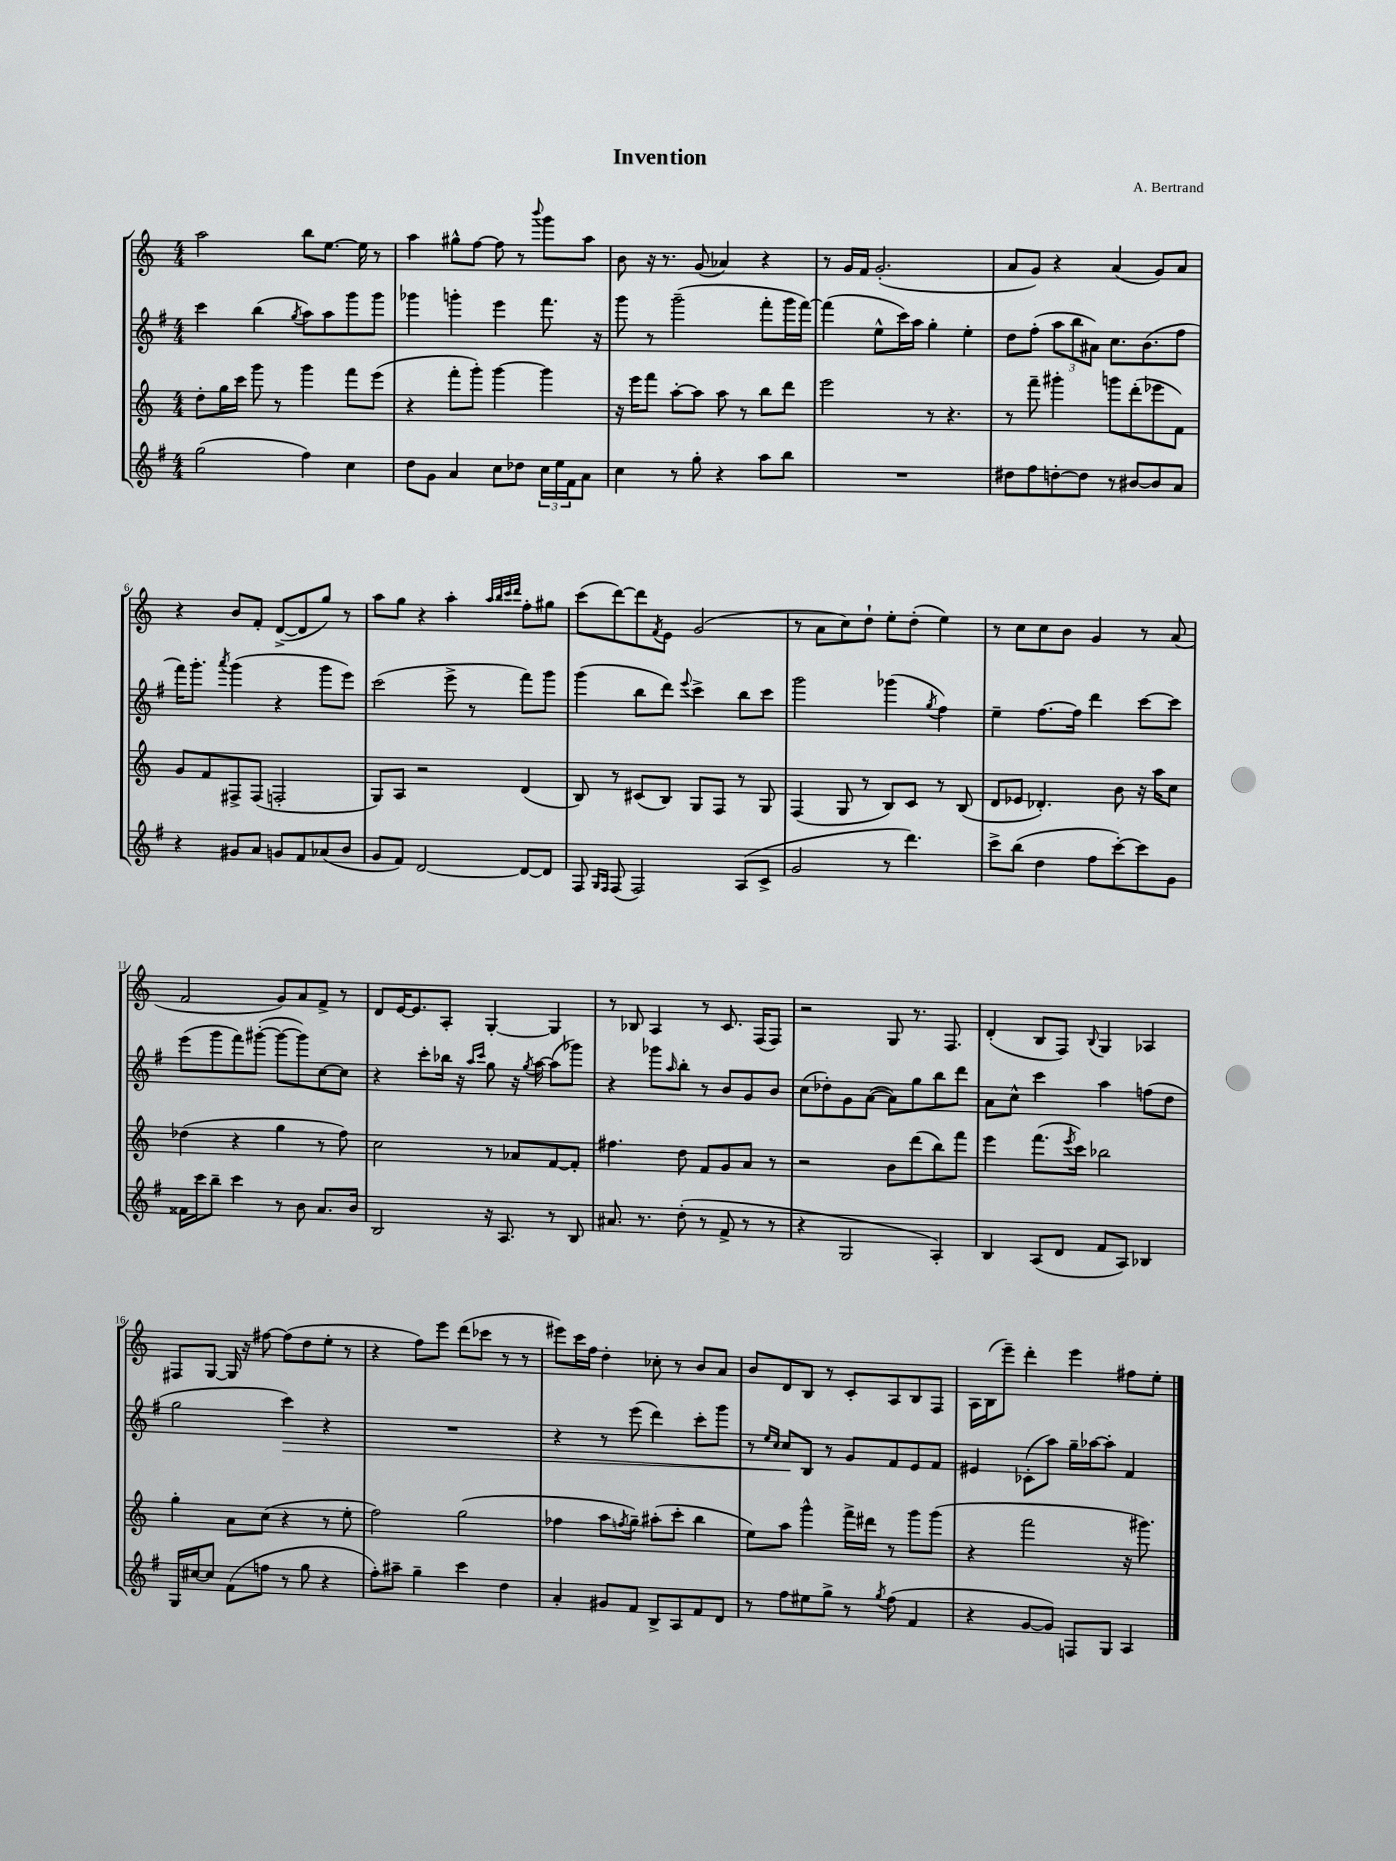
\header { title = "Invention" composer = "A. Bertrand" }
<<
\new StaffGroup <<
\new Staff = "s0" {
    \clef treble \key c \major \numericTimeSignature \time 4/4
    a''2 b''8 e''8.~ e''16 r8 |
    a''4 gis''8-^ f''8~ f''8 r8 \appoggiatura { b'''8 } g'''8 a''8 |
    b'8 r16 r8. g'8( aes'4) r4 |
    r8 g'16 f'16 g'2.-.( |
    a'8 g'8) r4 a'4( g'8) a'8 |
    r4 b'8 f'8-. d'8~->( d'8 g''8) r8 |
    a''8 g''8 r4 a''4-. \grace { a''32 b''32 c'''32 d'''32 } f''8-. gis''8 |
    c'''8( d'''8~) d'''8 \acciaccatura { f'8 } e'8 g'2( |
    r8 a'8 c''8) d''8-! e''8-. d''8-.( e''4) |
    r8 c''8 c''8 b'8 g'4 r8 a'8( |
    f'2 g'8) a'8 f'8-> r8 |
    d'8 e'16~ e'8. a8-. g4~-. g4 |
    r8 bes8 a4 r8 c'8. f16( f8) |
    r2 g8 r8. f8. |
    d'4-.( b8 f8) \appoggiatura { b8 } g4 aes4 |
    fis8 g8~ g16 r16 fis''8~ fis''8( d''8 e''8-. r8 |
    r4 f''8) e'''8 d'''8( ces'''8 r8 r8 |
    eis'''8) c'''16 f''16 d''4-. ces''8-. r8 b'8 a'8 |
    b'8 d'8 b8 r8 c'8-. a8 b8 f8 |
    a16 b16( e'''8--) d'''4-. e'''4 fis''8 e''8-. \bar "|." |
}
\new Staff = "s1" {
    \clef treble \key g \major \numericTimeSignature \time 4/4
    c'''4 b''4( \acciaccatura { g''8 } a''8) a''8 g'''8 g'''8 |
    ges'''4 g'''4-. e'''4 fis'''8. r16 |
    g'''8 r8 g'''2--( fis'''8-. g'''16 fis'''16~) |
    fis'''4( e''8-^ c'''16) a''16 g''4-. e''4-. |
    d''8 fis''8-.( \tuplet 3/2 { a''8 b''8 ais'8) } c''8. b'8.( fis''8 |
    fis'''16) g'''8.-. \acciaccatura { a'''8 } g'''4( r4 g'''8 e'''8) |
    c'''2( e'''8-> r8 fis'''8) g'''8 |
    g'''4( b''8 d'''8) \appoggiatura { e'''8 } c'''4-> b''8 c'''8 |
    g'''2 ges'''4( \acciaccatura { g''8 } fis''4) |
    e''4-- fis''8.~ fis''16 d'''4 c'''8~ c'''8 |
    e'''8( g'''8 fis'''8) gis'''8~-.( gis'''8~ gis'''8) c''8~ c''8 |
    r4 c'''8-. bes''16 r16 \grace { a''16 c'''16 } g''8 r16 \acciaccatura { g''8 } a''16~ a''8( ges'''8) |
    r4 ges'''8 \grace { a''16 } b''8-. r8 b'8 g'8 b'8 |
    c''8( des''8-.) g'8 a'8~( a'8) g''8 b''8 d'''8 |
    a'8 c''8-^ c'''4 a''4 f''8( d''8 |
    g''2 c'''4\>) r4 |
    R1 |
    r4 r8 e'''8( d'''4) c'''8-. g'''8 |
    r8 \grace { e''16 c''16 } c''8\! b8 r8 g'8 fis'8 e'8 fis'8 |
    eis'4 ces'8-.( a''8) g''16-- aes''16~ aes''8-. fis'4 \bar "|." |
}
\new Staff = "s2" {
    \clef treble \key c \major \numericTimeSignature \time 4/4
    d''8-. g''16 c'''16 g'''8 r8 g'''4 f'''8 e'''8( |
    r4 f'''8-. g'''8-.) g'''4~ g'''4 |
    r16 e'''16 f'''8 a''8~-. a''8 a''8 r8 b''8 d'''8 |
    e'''2 r8 r4. |
    r8 f'''8-- gis'''4-. g'''8 d'''8-.( ees'''8 f'8) |
    g'8 f'8 fis8-> fis8( f2-. |
    g8) a8 r2 d'4( |
    b8) r8 cis'8( b8) g8 f8 r8 g8 |
    f4( g8 r8 b8) c'8 r8 b8( |
    d'8 ees'8 des'4.-.) b'8 r16 a''16 c''8 |
    des''4( r4 g''4 r8 f''8) |
    c''2 r8 aes'8 f'8~ f'8-. |
    fis''4. d''8 f'8 g'8 a'8 r8 |
    r2 b'8 d'''8( b''8) f'''8 |
    e'''4 f'''8.( \acciaccatura { e'''8 } c'''16) bes''2 |
    g''4-. a'8 c''8( r4 r8 e''8-. |
    f''2) g''2( |
    fes''4 a''8 \acciaccatura { f''8 } g''8--) ais''8-.( c'''8-. b''4 |
    e''8) a''8 g'''4-^ f'''16-> dis'''16 r8 g'''8 g'''8( |
    r4 f'''2 r16 gis'''8.) \bar "|." |
}
\new Staff = "s3" {
    \clef treble \key g \major \numericTimeSignature \time 4/4
    g''2( fis''4) c''4 |
    d''8 g'8 a'4 c''8 des''8 \tuplet 3/2 { c''16 e''16 fis'16 } a'8 |
    c''4 r8 g''8-. r4 a''8 b''8 |
    R1 |
    dis''8 fis''8 d''8~-. d''8 r8 bis'8~ bis'8 a'8 |
    r4 gis'8 a'8 g'8 fis'8 aes'8( b'8 |
    g'8 fis'8) d'2~ d'8~ d'8 |
    fis8 \grace { g16 fis16 } fis8( fis2) a8( c'8-> |
    g'2 r8 d'''4.) |
    c'''8-> b''8( d''4 fis''8 c'''8~-.) c'''8 g'8 |
    fisis'16 c'''16 b''8-- c'''4 r8 b'8 a'8. b'16 |
    b2 r16 a8. r8 b8 |
    ais'8. r8. d''8-.( r8 fis'8-> r8 r8 |
    r4 g2 a4-.) |
    b4 a8( d'8 fis'8 a8) bes4 |
    g16 cis''16~ cis''8 fis'8( f''8 r8 g''8 r4 |
    fis''8-.) ais''8-- g''4-- c'''4 d''4 |
    a'4-. gis'8 fis'8 b8-> a8 fis'8 d'8 |
    r8 fis''8 eis''8 g''8-> r8 \acciaccatura { g''8 } fis''8( fis'4 |
    r4 g'8~ g'8) f8 g8 a4 \bar "|." |
}
>>
>>
